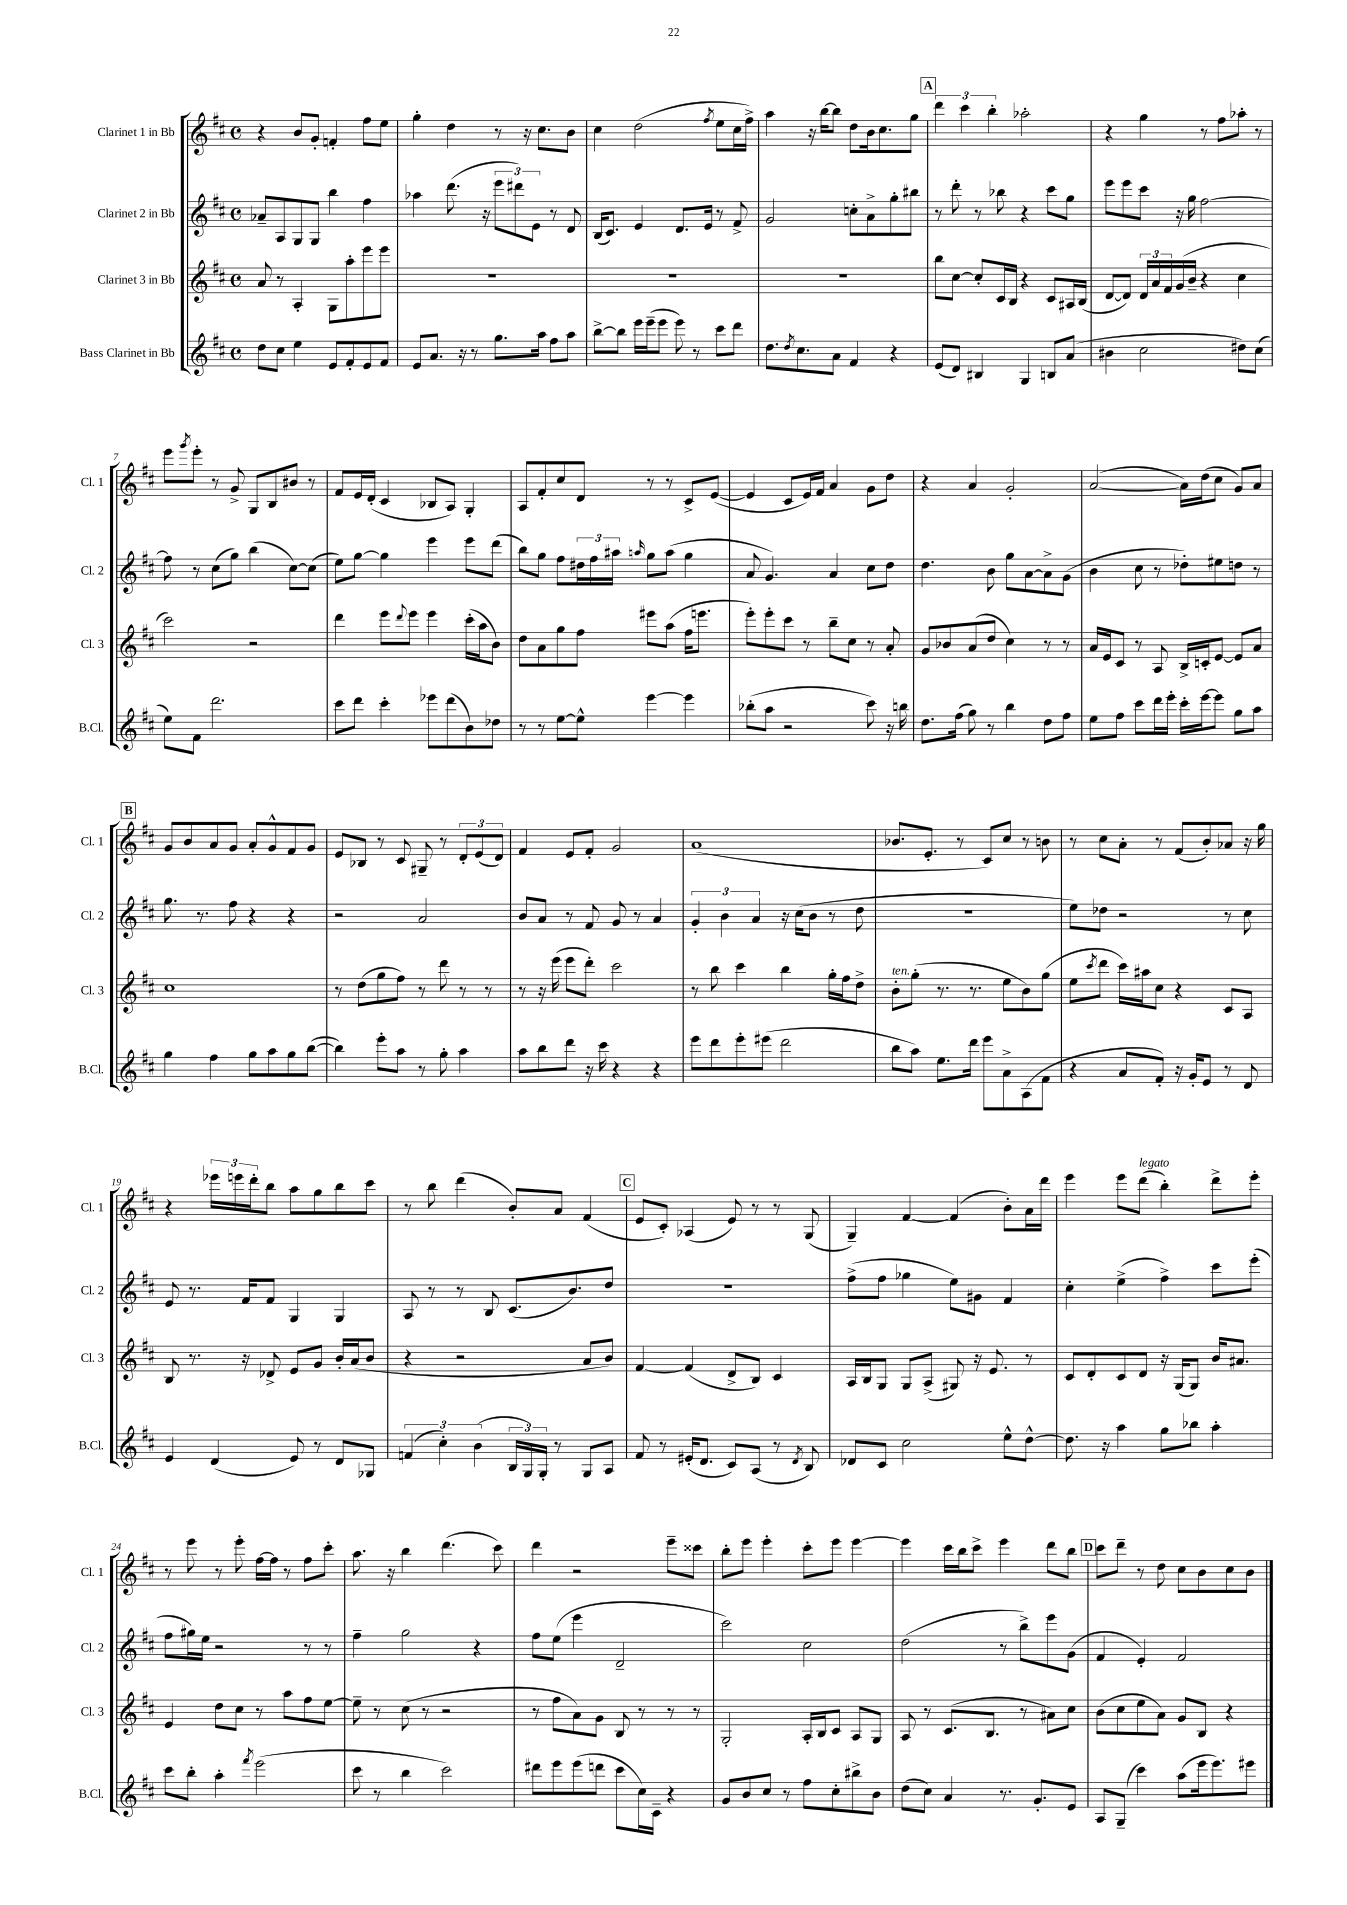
<<
\new StaffGroup <<
\new Staff = "s0" \with { instrumentName = "Clarinet 1 in Bb" shortInstrumentName = "Cl. 1" } {
    \clef treble \key d \major \defaultTimeSignature \time 4/4
    r4 b'8 g'8-. f'4-. fis''8 e''8 |
    g''4-. d''4 r8 r16 cis''8. b'8 |
    cis''4 d''2( \acciaccatura { fis''8 } e''8 cis''16 fis''16->) |
    a''4 r16 b''16~ b''8 d''8 b'16 cis''8. g''8 |
    \mark \markup { \box "A" } \tuplet 3/2 { d'''4 cis'''4 b''4-. } aes''2-. |
    r4 g''4 r8 fis''8 aes''8-. r8 |
    e'''8 \acciaccatura { g'''8 } e'''8-. r8 g'8-> g8 b8 bis'8 r8 |
    fis'8 e'16 d'16-.( cis'4 bes8 a8) g4-. |
    a8 fis'8-. cis''8 d'8 r8 r8 cis'8-> e'8~( |
    e'4 cis'8 e'16) fis'16 a'4 g'8 d''8 |
    r4 a'4 g'2-. |
    a'2~( a'16) d''16( cis''8 g'8) a'8 |
    \mark \markup { \box "B" } g'8 b'8 a'8 g'8 a'8-. g'8-^ fis'8 g'8 |
    e'8 bes8 r8 cis'8 gis8-- r8 \tuplet 3/2 { d'8-. e'8( d'8) } |
    fis'4 e'8 fis'8-. g'2 |
    a'1( |
    bes'8. e'8.-. r8 cis'8) cis''8 r8 b'8 |
    r8 cis''8 a'8-. r8 fis'8( b'8-.) aes'8 r16 g''16 |
    r4 \tuplet 3/2 { ees'''16 e'''16 d'''16-. } b''8 a''8 g''8 b''8 cis'''8 |
    r8 b''8 d'''4( b'8-.) a'8 fis'4( |
    \mark \markup { \box "C" } e'8 cis'8-.) aes4( e'8) r8 r8 g8( |
    g4--) fis'4~ fis'4( b'8-.) a'16 d'''16 |
    e'''4 e'''8 d'''8^\markup { \italic "legato" }( b''4-.) d'''8-> e'''8-. |
    r8 e'''8 r8 e'''8-. fis''16~ fis''16 r8 fis''8 cis'''8-. |
    a''8. r16 b''4 d'''4.( cis'''8) |
    d'''4 r2 e'''8-- cisis'''8 |
    b''8-. e'''8 e'''4-. cis'''8-. e'''8 e'''4~ |
    e'''4 cis'''16 b''16 cis'''8-> e'''4 d'''8 b''8 |
    \mark \markup { \box "D" } cis'''8 d'''8-- r8 d''8 cis''8 b'8 cis''8 b'8 \bar "|." |
}
\new Staff = "s1" \with { instrumentName = "Clarinet 2 in Bb" shortInstrumentName = "Cl. 2" } {
    \clef treble \key d \major \defaultTimeSignature \time 4/4
    aes'8-- a8 g8 g8 b''4 fis''4 |
    aes''4 d'''8.( r16 \tuplet 3/2 { e'''8 dis'''8) e'8 } r8 d'8 |
    b16( cis'8.) e'4 d'8. e'16 r8 fis'8-> |
    g'2 c''8-. a'8-> g''8-. bis''8 |
    \mark \markup { \box "A" } r8 d'''8-. r8 bes''8 r4 cis'''8 g''8 |
    e'''8 e'''8 cis'''8 r16 g''16 fis''2~ |
    fis''8 r8 cis''8( g''8) b''4( cis''8~) cis''8( |
    e''8) g''8~ g''4 e'''4 e'''8 d'''8( |
    b''8) g''8 fis''8 \tuplet 3/2 { dis''16 fis''16 ais''16 } \grace { a''16 } g''8 a''8( g''4 |
    a'8 g'4.) a'4 cis''8 d''8 |
    d''4. b'8 g''8 a'8~ a'8-> g'8( |
    b'4 cis''8 r8 des''8-.) eis''8 d''8 r8 |
    \mark \markup { \box "B" } g''8. r8. fis''8 r4 r4 |
    r2 a'2 |
    b'8 a'8 r8 fis'8 g'8 r8 a'4 |
    \tuplet 3/2 { g'4-. b'4 a'4 } r16 cis''16( b'8 r8 d''8 |
    R1 |
    e''8) des''8 r2 r8 cis''8 |
    e'8 r8. fis'16 fis'8 g4 g4 |
    a8 r8 r8 b8 cis'8.( b'8.) d''8 |
    \mark \markup { \box "C" } R1 |
    fis''8->( fis''8 ges''4 e''8) gis'8 fis'4 |
    cis''4-. e''4->( fis''4->) cis'''8 e'''8-.( |
    fis''8 gis''16) e''16 r2 r8 r8 |
    fis''4-- g''2 r4 |
    fis''8 e''8( e'''4 d'2-- |
    cis'''2) cis''2 |
    d''2( r8 b''8->) e'''8 g'8( |
    \mark \markup { \box "D" } fis'4 e'4-.) fis'2 \bar "|." |
}
\new Staff = "s2" \with { instrumentName = "Clarinet 3 in Bb" shortInstrumentName = "Cl. 3" } {
    \clef treble \key d \major \defaultTimeSignature \time 4/4
    a'8 r8 a4-. g8 a''8-. e'''8 e'''8 |
    R1 |
    R1 |
    R1 |
    \mark \markup { \box "A" } b''8 cis''8~ cis''8-. cis'16 b16 r4 cis'8 ais16 b16( |
    d'8~ d'8) \tuplet 3/2 { d'16 a'16 fis'16 } g'16( b'16-- r4 cis''4 |
    cis'''2) r2 |
    d'''4 e'''8 \appoggiatura { d'''8 } e'''8 e'''4 cis'''16-.( a''16 b'8) |
    d''8 a'8 g''8 fis''8 eis'''8 a''8( fis''16 e'''8. |
    e'''8-.) e'''8-. cis'''8 r8 b''8-- cis''8 r8 a'8-. |
    g'8 bes'8 a'8( d''8 cis''4) r8 r8 |
    a'16 e'16 cis'8 r8 a8 b16-> c'16-. e'8~ e'8 a'8 |
    \mark \markup { \box "B" } cis''1 |
    r8 d''8( g''8 fis''8) r8 d'''8 r8 r8 |
    r8 r16 e'''16( e'''8 d'''8-.) cis'''2 |
    r8 b''8 cis'''4 b''4 g''16-. fis''16 d''8-> |
    b'8-.^\markup { \italic "ten." } g''8-.( r8. r8. e''8 b'8) g''8( |
    e''8 \acciaccatura { cis'''8 } d'''8 cis'''16) ais''16 cis''8 r4 cis'8 a8 |
    b8 r8. r16 des'8-> e'8 g'8 b'16-. a'16( b'8 |
    r4 r2 a'8 b'8) |
    \mark \markup { \box "C" } fis'4~ fis'4( d'8-> b8) cis'4 |
    a16 b16 g8 g8 a8->( gis8) r16 e'8. r8 |
    cis'8 d'8-. cis'8 d'8 r16 g16( g8) b'16 ais'8. |
    e'4 d''8 cis''8 r8 a''8 fis''8 e''8~ |
    e''8-- r8 cis''8( r8 r2 |
    r8 fis''8 a'8) g'8 b8 r8 r8 r8 |
    g2-. a16-. b16 cis'8 a8 g8 |
    a8 r8 cis'8.( b8. r8 ais'8) cis''8 |
    \mark \markup { \box "D" } b'8( cis''8 e''8 a'8) g'8 b8 r4 \bar "|." |
}
\new Staff = "s3" \with { instrumentName = "Bass Clarinet in Bb" shortInstrumentName = "B.Cl." } {
    \clef treble \key d \major \defaultTimeSignature \time 4/4
    d''8 cis''8 e''4 e'8 fis'8-. e'8 fis'8 |
    e'8 a'8. r16 r8 g''8. a''16 fis''8 a''8 |
    b''8~-> b''8 e'''16 e'''16--( e'''8 e'''8) r8 cis'''8 d'''8 |
    d''8. \acciaccatura { d''8 } cis''8. a'8 fis'4 r4 |
    \mark \markup { \box "A" } e'8( d'8) bis4 g4 b8 a'8( |
    bis'4 cis''2 dis''8) cis''8( |
    e''8) fis'8 d'''2. |
    cis'''8 d'''8 cis'''4-. ees'''8 d'''8( b'8) des''8 |
    r8 r8 e''8~ e''8-^ e'''4~ e'''4 |
    bes''8-.( a''8 r2 cis'''8) r16 b''16 |
    d''8. fis''16( g''8) r8 b''4 d''8 fis''8 |
    e''8 fis''8 cis'''8 d'''16 e'''16-. cis'''16-. e'''16~ e'''8 g''8 a''8 |
    \mark \markup { \box "B" } g''4 fis''4 g''8 a''8 g''8 b''8~( |
    b''4) e'''8-. a''8 r8 g''8-. a''4 |
    a''8 b''8 d'''8 r16 cis'''16 r4 r4 |
    e'''8 d'''8 e'''8-. eis'''8( d'''2 |
    b''8 a''8) e''8. d'''16 e'''8 a'8-> a8( fis'8 |
    r4 a'8 fis'8-.) r16 g'16-. e'8 r8 d'8 |
    e'4 d'4( e'8) r8 d'8 ges8 |
    \tuplet 3/2 { f'4( cis''4-.) b'4( } \tuplet 3/2 { b16 g16) g16-. } r8 g8 a8 |
    \mark \markup { \box "C" } fis'8 r8 eis'16-.( d'8. cis'8) a8( r8 \acciaccatura { d'8 } b8) |
    des'8 cis'8 cis''2 e''8-^ d''8~-^ |
    d''8. r16 a''4 g''8 bes''8 a''4-. |
    cis'''8 b''8-. a''4-. \acciaccatura { fis'''8 } e'''2( |
    cis'''8 r8 b''4 cis'''2) |
    dis'''8 e'''8 e'''8( d'''8 cis'''8 cis''16) cis'16-- r4 |
    g'8 b'8 cis''8 r8 fis''8 cis''8-. bis''8-> b'8 |
    d''8( cis''8) a'4 r8. g'8.-. e'8 |
    \mark \markup { \box "D" } a8 g8--( cis'''4) a''8( e'''16 e'''8.) eis'''8 \bar "|." |
}
>>
>>
